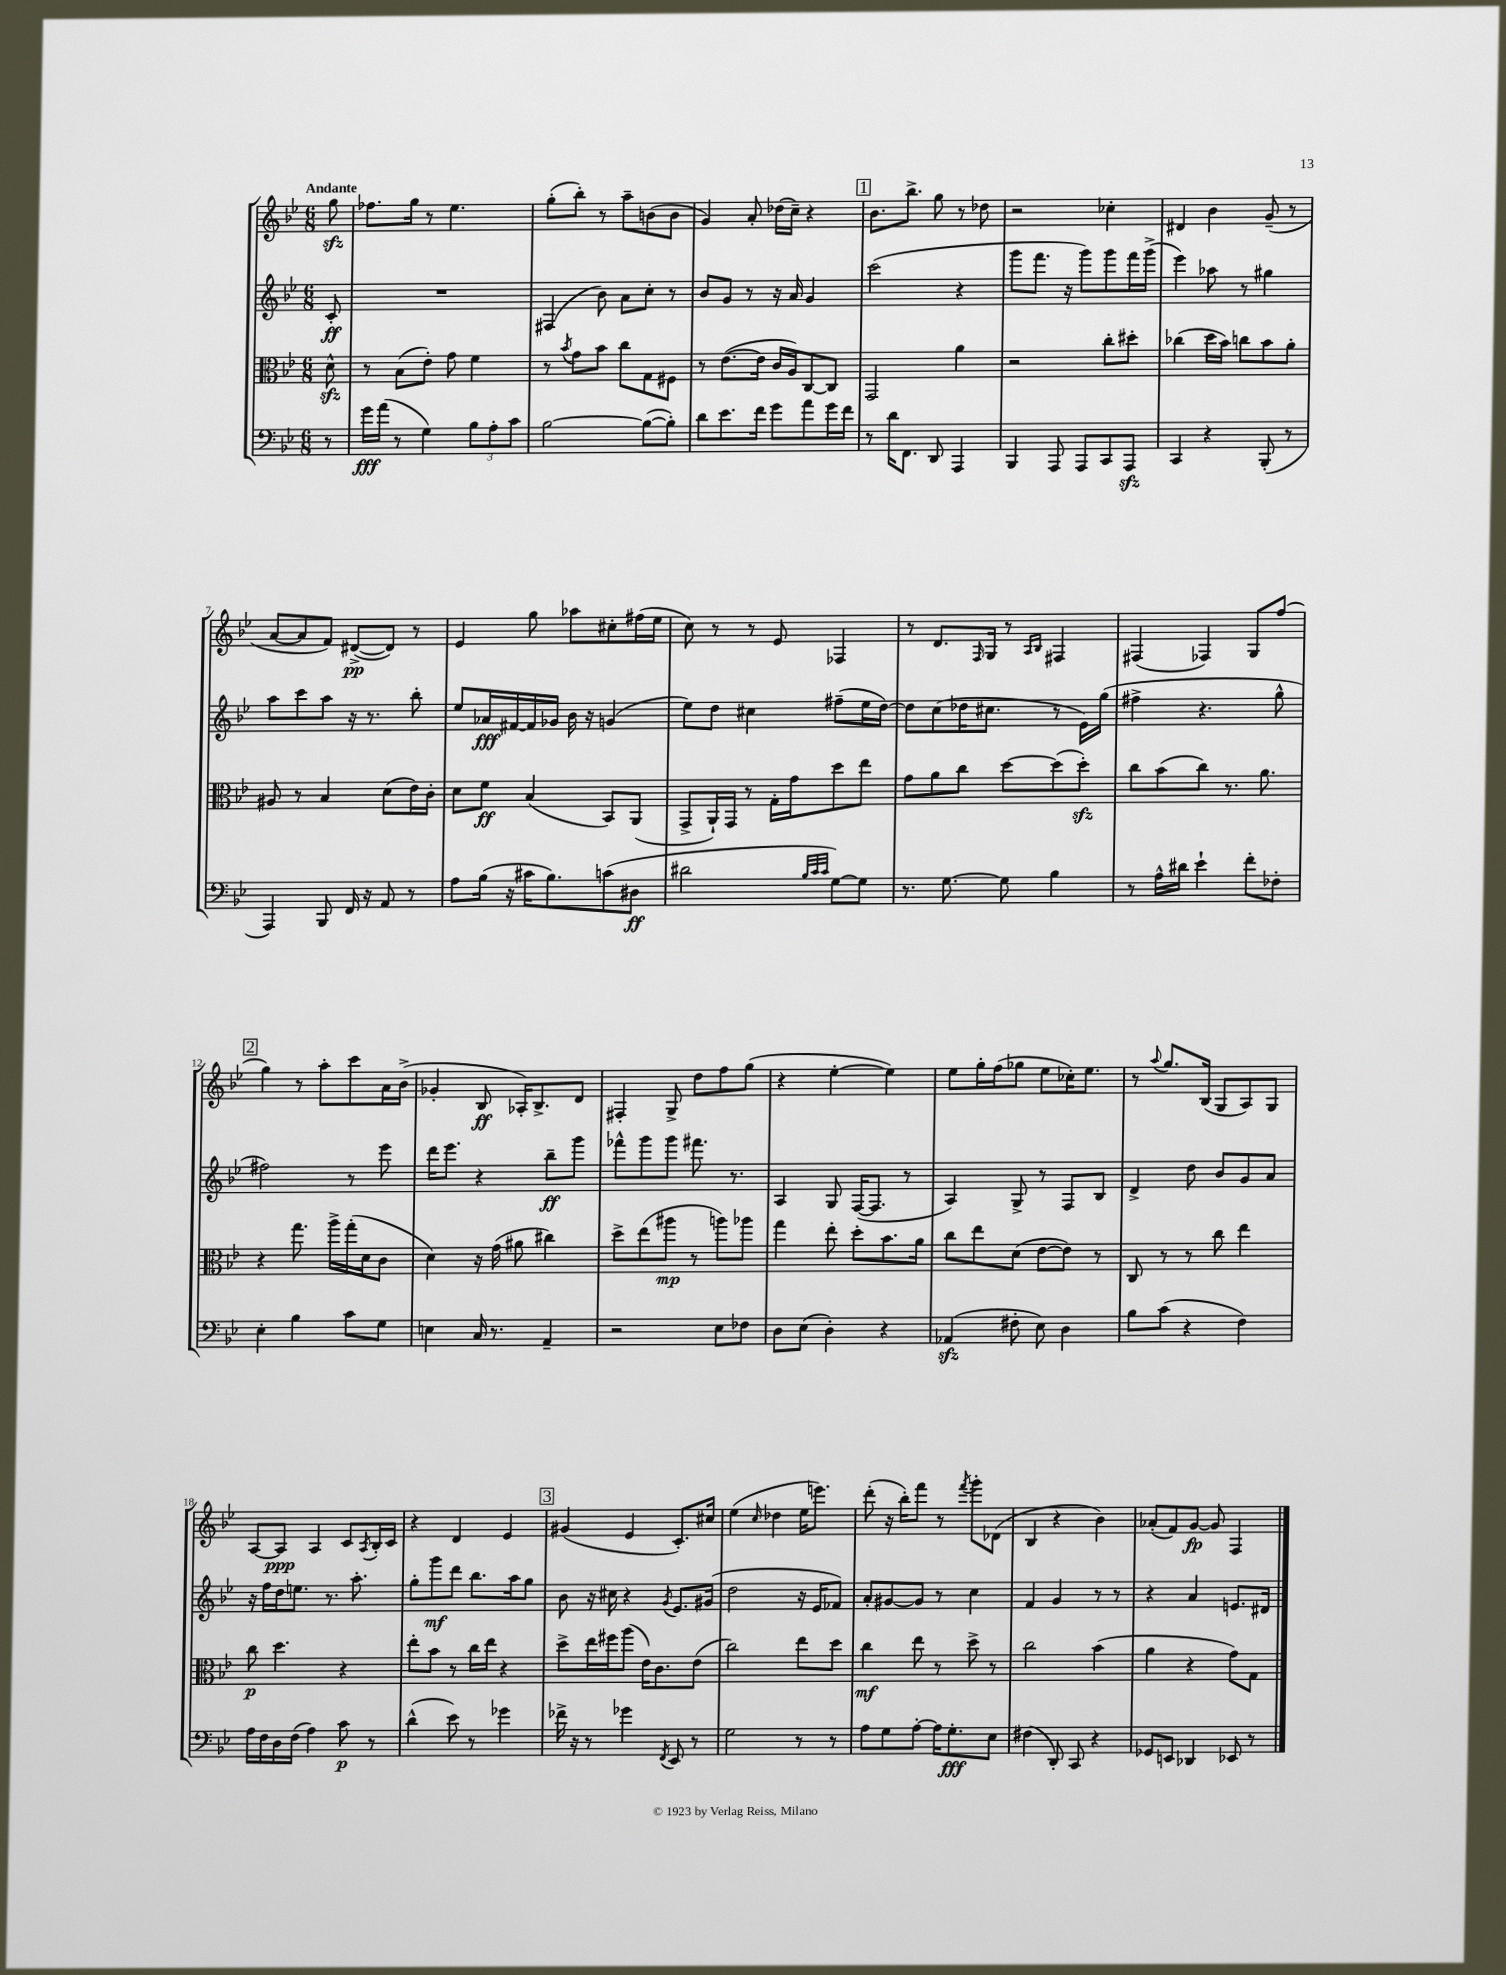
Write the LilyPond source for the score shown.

<<
\new StaffGroup <<
\new Staff = "s0" {
    \clef treble \key bes \major \numericTimeSignature \time 6/8 \partial 8 \tempo "Andante"
    g''8\sfz |
    fes''8. g''16 r8 ees''4. |
    g''8-.( bes''8-.) r8 a''8-- b'8( b'8 |
    g'4) a'8-. des''16( c''16--) r4 |
    \mark \markup { \box "1" } bes'8. bes''8.-> g''8 r8 des''8 |
    r2 ces''4-. |
    dis'4 bes'4 g'8--( r8 |
    a'8~ a'8 f'8) dis'8~->\pp( dis'8) r8 |
    ees'4 g''8 aes''8 cis''8-. fis''16( ees''16 |
    c''8) r8 r8 ees'8 fes4 |
    r8 d'8. \grace { f16 } g16 r8 \grace { a16 bes16 } fis4 |
    fis4( fes4) g8 f''8( |
    \mark \markup { \box "2" } g''4) r8 a''8-. c'''8 a'16 bes'16->( |
    ges'4-. bes8\ff aes16-.) bes8.-> d'8 |
    fis4-. g8-> d''8 f''8 g''8( |
    r4 ees''4~-. ees''4) |
    ees''8 g''16-. f''16( ges''8 ees''8 ces''16-.) ees''8. |
    r8 \appoggiatura { a''8 } g''8. bes16( g8 a8) g8 |
    a8~ a8\ppp a4 c'8 \acciaccatura { a8 } bes16-. c'16 |
    r4 d'4 ees'4 |
    \mark \markup { \box "3" } gis'4( ees'4 c'8.-.) cis''16 |
    ees''4( \grace { c''16 } des''4 ees''16 e'''8.) |
    d'''8-.( r16 bes''16-.) f'''8 r8 \acciaccatura { f'''8 } g'''8-. des'8( |
    bes4 r4 bes'4) |
    aes'8-.( f'8) g'8~\fp g'8 f4 \bar "|." |
}
\new Staff = "s1" {
    \clef treble \key bes \major \numericTimeSignature \time 6/8 \partial 8
    c'8-.\ff |
    R2. |
    fis4( bes'8) a'8 c''8-. r8 |
    bes'8 g'8 r8 r16 a'16 g'4 |
    \mark \markup { \box "1" } c'''2( r4 |
    g'''8 f'''8. r16 g'''8) g'''8 f'''16 g'''16->( |
    ees'''4) aes''8 r8 gis''4 |
    a''8 c'''8 a''8 r16 r8. bes''8-. |
    ees''8 aes'16\fff fis'16~ fis'16 ges'16 bes'16 r16 g'4( |
    ees''8) d''8 cis''4 fis''8--( ees''16 d''16~) |
    d''8 c''8( des''16 cis''8. r8 ees'16) g''16( |
    fis''4-> r4. g''8-^ |
    \mark \markup { \box "2" } fis''2) r8 ees'''8 |
    d'''16 ees'''8. r4 bes''8--\ff g'''8 |
    fes'''8-^ g'''8 g'''8 fis'''8. r8. |
    a4 g8 f16~( f8. r8 |
    a4) g8-> r8 f8 bes8 |
    d'4-> d''8 bes'8 g'8 a'8 |
    r16 f''16 d''16 e''8. r8. a''8.-. |
    g''8-. g'''8\mf d'''8 bes''8. a''16 g''8 |
    \mark \markup { \box "3" } bes'8 r16 cis''16 r4 \acciaccatura { g'8 } ees'8. gis'16( |
    d''2 r16 ees'16 fes'8) |
    a'8-. gis'8~ gis'8 r8 c''4 |
    f'4 g'4 r8 r8 |
    r4 a'4 e'8. dis'16 \bar "|." |
}
\new Staff = "s2" {
    \clef alto \key bes \major \numericTimeSignature \time 6/8 \partial 8
    d'8-^\sfz |
    r8 bes8( ees'8-.) g'8 f'4 |
    r8 \acciaccatura { bes'8 } g'8 bes'8 c''8 g8 fis8 |
    r8 ees'8.~( ees'16 c'16 a16) c8~ c8 |
    \mark \markup { \box "1" } g,2 a'4 |
    r2 c''8-. dis''8-. |
    ces''4( d''16 bes'16) c''8 bes'8 a'8-. |
    ais8 r8 bes4 d'8( ees'16) c'16-. |
    d'8 f'8\ff bes4( bes,8) a,8( |
    g,8-> a,16-!) g,16 r8 g16-. g'16 d''8 ees''8 |
    g'8 a'8 c''8 d''8~ d''8( d''8-.\sfz) |
    c''8 bes'8( c''8) r8. a'8. |
    \mark \markup { \box "2" } r4 g''8. a''16-> g''16-.( d'16 c'8 |
    d'4) r16 g'16( ais'8 cis''4) |
    d''8-> ees''8( ais''8\mp r8 a''8) aes''8 |
    g''4 ees''8-. d''8-. bes'8. a'16 |
    c''8 ees''8 d'8( ees'8~ ees'8) r8 |
    c8 r8 r8 c''8 ees''4 |
    c''8\p d''4. r4 |
    ees''8-. bes'8 r8 c''16 ees''16 r4 |
    \mark \markup { \box "3" } d''8-> ees''16 fis''16 a''8( ees'16) c'8. ees'8( |
    c''2) ees''8 d''8 |
    c''4\mf ees''8 r8 d''8-> r8 |
    c''2 bes'4( |
    a'4 r4 g'8) g8 \bar "|." |
}
\new Staff = "s3" {
    \clef bass \key bes \major \numericTimeSignature \time 6/8 \partial 8
    r8 |
    g'16\fff a'16( r8 g4) \tuplet 3/2 { bes8 a8-. c'8 } |
    bes2~ bes8~( bes8-.) |
    d'8 ees'8. f'16 g'8 a'8 g'16 f'16 |
    \mark \markup { \box "1" } r8 d'16 f,8. d,8 a,,4 |
    bes,,4 a,,8 a,,8 c,8 a,,8\sfz |
    c,4 r4 bes,,8-.( r8 |
    a,,4) bes,,8 f,16 r16 a,8 r8 |
    a8 bes16( r16 cis'16 bes8.) c'8( dis8\ff |
    dis'2 \grace { bes32 c'32 c'32 } g8~) g8 |
    r8. g8.~ g8 bes4 |
    r8 a16-^ dis'16 ees'4-! f'8-. fes8-. |
    \mark \markup { \box "2" } ees4-. bes4 c'8 g8 |
    e4 c16 r8. a,4-- |
    r2 ees8 fes8 |
    d8 ees8( d4-.) r4 |
    aes,4\sfz( fis8-. ees8) d4 |
    bes8 c'8( r4 f4) |
    a16 f16 d16 f16( a4) c'8\p r8 |
    d'4-^( ees'8) r8 ges'4 |
    \mark \markup { \box "3" } fes'16-> r16 r8 ges'4 \acciaccatura { f,8 } ees,8 r8 |
    g2 r8 r8 |
    a8 g8 a8~-. a16 g8.-.\fff ees8 |
    fis4( d,8-.) c,8 r4 |
    ges,8 e,8 des,4 ees,8 r8 \bar "|." |
}
>>
>>
